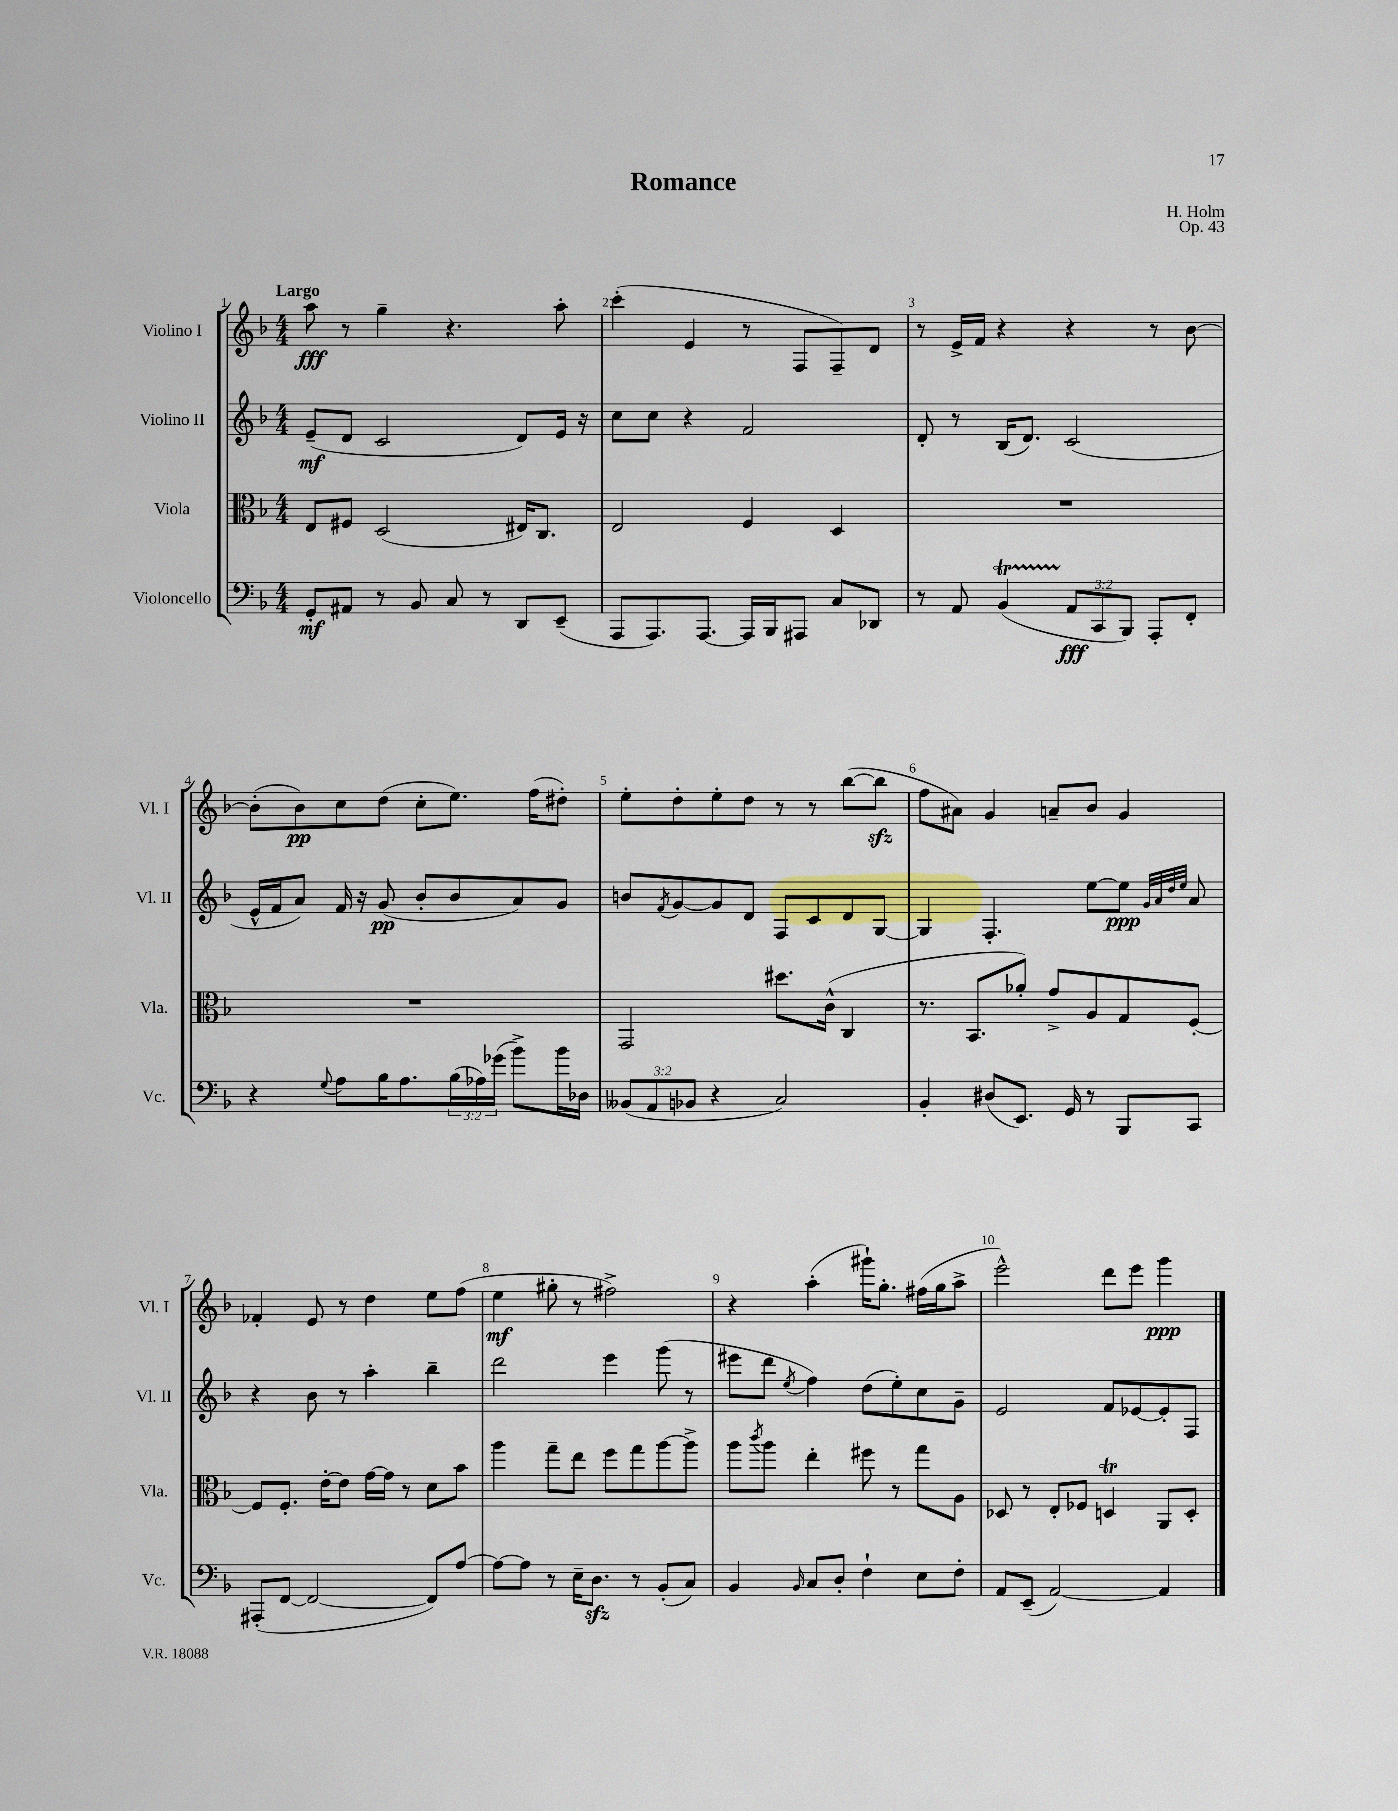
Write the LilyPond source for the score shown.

\header { title = "Romance" composer = "H. Holm" opus = "Op. 43" }
<<
\new StaffGroup <<
\new Staff = "s0" \with { instrumentName = "Violino I" shortInstrumentName = "Vl. I" } {
    \clef treble \key f \major \numericTimeSignature \time 4/4 \tempo "Largo"
    a''8\fff r8 g''4-- r4. a''8-. |
    c'''4-.( e'4 r8 f8 f8--) d'8 |
    r8 e'16-> f'16 r4 r4 r8 bes'8~ |
    bes'8-.( bes'8\pp) c''8 d''8( c''8-. e''8.) f''16( dis''8-.) |
    e''8-. d''8-. e''8-. d''8 r8 r8 bes''8~( bes''8\sfz |
    f''8 ais'8) g'4 a'8-- bes'8 g'4 |
    fes'4-. e'8 r8 d''4 e''8 f''8( |
    e''4\mf gis''8-. r8 fis''2->) |
    r4 a''4-.( gis'''16-!) g''8.-. fis''16( g''16 a''8-> |
    e'''2-^) d'''8 e'''8 g'''4\ppp \bar "|." |
}
\new Staff = "s1" \with { instrumentName = "Violino II" shortInstrumentName = "Vl. II" } {
    \clef treble \key f \major \numericTimeSignature \time 4/4
    e'8--\mf( d'8 c'2 d'8) e'16 r16 |
    c''8 c''8 r4 f'2 |
    d'8-. r8 bes16( d'8.) c'2( |
    e'16-^ f'16 a'8) f'16 r16 g'8\pp( bes'8-. bes'8 a'8) g'8 |
    b'8 \acciaccatura { f'8 } g'8~ g'8 d'8 f8 c'8 d'8 g8~ |
    g4 f4.-. e''8~ e''8\ppp \grace { g'32 a'32 d''32 e''32 } a'8 |
    r4 bes'8 r8 a''4-. bes''4-- |
    d'''2 e'''4 g'''8( r8 |
    eis'''8 d'''8 \acciaccatura { e''8 } f''4) d''8( e''8-.) c''8 g'8-- |
    e'2 f'8 ees'8~ ees'8-. f8 \bar "|." |
}
\new Staff = "s2" \with { instrumentName = "Viola" shortInstrumentName = "Vla." } {
    \clef alto \key f \major \numericTimeSignature \time 4/4
    e8 fis8 d2( eis16) c8. |
    e2 f4 d4 |
    R1 |
    R1 |
    g,2 dis''8. c'16-^( c4 |
    r8. bes,8. aes'8-.) g'8-> a8 g8 f8~-. |
    f8 f8.-. e'16~-. e'8 g'16~ g'16 r8 d'8 bes'8 |
    a''4 g''8-- e''8 f''8 g''8 a''8~ a''8-> |
    a''8 \acciaccatura { c'''8 } a''8 e''4-. fis''8 r8 g''8 a8 |
    des8 r8 e8-. fes8 d4\trill a,8 d8-. \bar "|." |
}
\new Staff = "s3" \with { instrumentName = "Violoncello" shortInstrumentName = "Vc." } {
    \clef bass \key f \major \numericTimeSignature \time 4/4 \override Staff.TupletNumber.text = #tuplet-number::calc-fraction-text
    g,8-.\mf ais,8 r8 bes,8 c8 r8 d,8 e,8--( |
    a,,8 a,,8.) a,,8.~ a,,16 bes,,16 ais,,8 c8 des,8 |
    r8 a,8 bes,4\startTrillSpan( \tuplet 3/2 { a,8\stopTrillSpan\fff c,8 bes,,8) } a,,8-. f,8-. |
    r4 \appoggiatura { g8 } a8 bes16 a8. \tuplet 3/2 { bes16( aes16) ges'16( } bes'8->) bes'16 des16 |
    \tuplet 3/2 { beses,8( a,8 bes,8 } r4 c2) |
    bes,4-. dis8( e,8.) g,16 r8 bes,,8 c,8 |
    ais,,8-.( f,8~ f,2~ f,8) a8~ |
    a8~ a8 r8 e16-- d8.\sfz r8 bes,8-.( c8) |
    bes,4 \grace { bes,16 } c8 d8-. f4-! e8 f8-. |
    a,8 e,8--( a,2~) a,4 \bar "|." |
}
>>
>>
\layout { \context { \Score \override BarNumber.break-visibility = ##(#f #t #t) barNumberVisibility = #all-bar-numbers-visible } }
